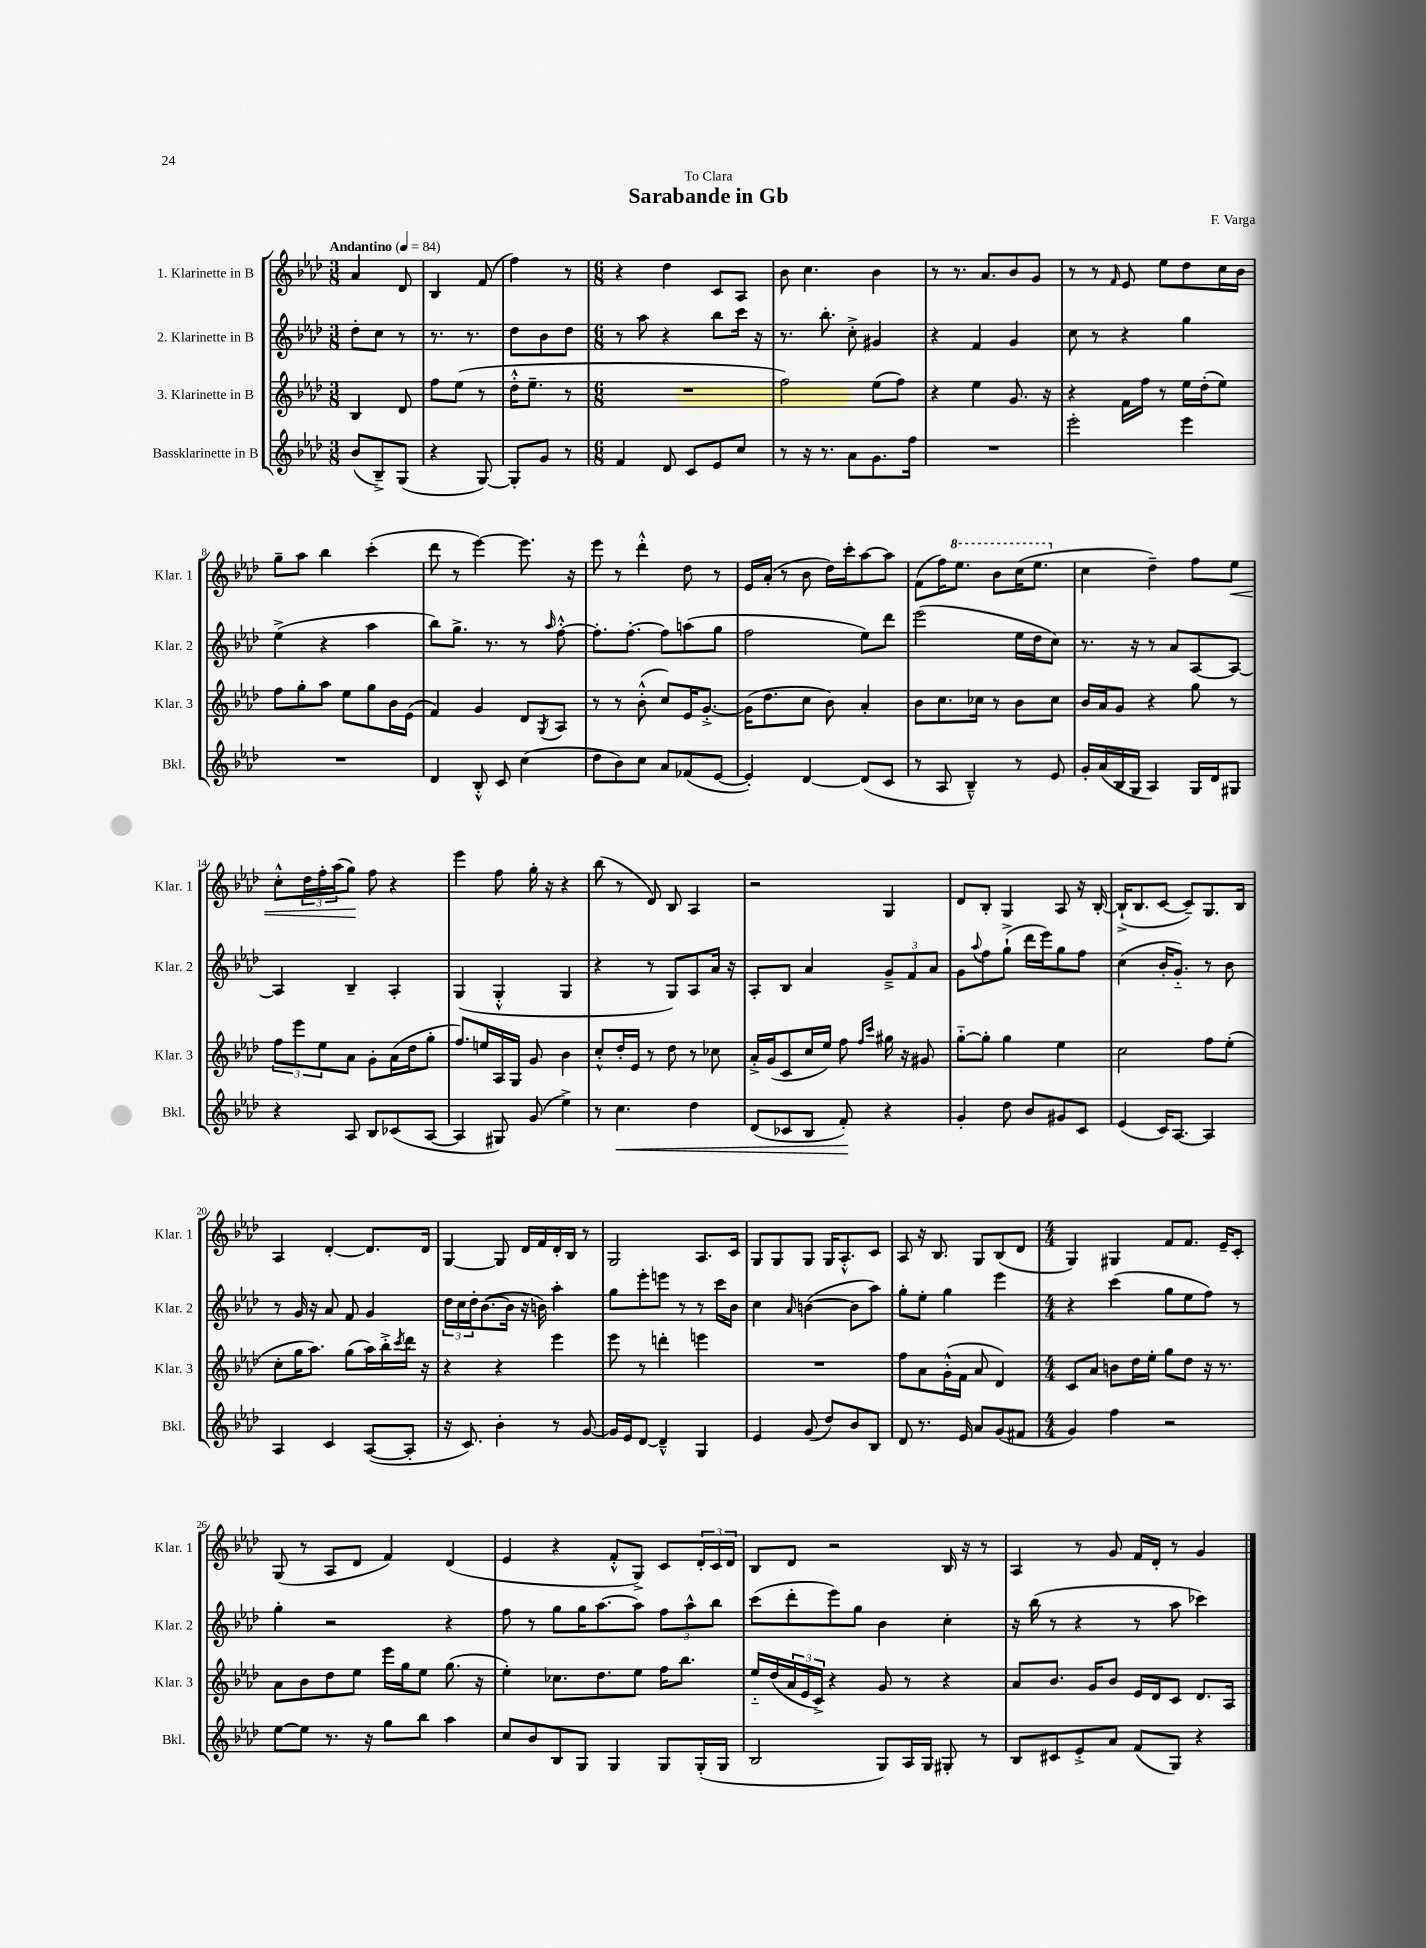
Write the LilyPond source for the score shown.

\header { title = "Sarabande in Gb" composer = "F. Varga" dedication = "To Clara" }
<<
\new StaffGroup <<
\new Staff = "s0" \with { instrumentName = "1. Klarinette in B" shortInstrumentName = "Klar. 1" } {
    \clef treble \key aes \major \numericTimeSignature \time 3/8 \tempo "Andantino" 4 = 84
    aes'4 des'8 |
    bes4 f'8( |
    f''4) r8 |
    \numericTimeSignature \time 6/8 r4 des''4 c'8 aes8 |
    bes'8 c''4. bes'4 |
    r8 r8. aes'8. bes'8 g'8 |
    r8 r8 \grace { f'16 } ees'8 ees''8 des''8 c''16 bes'16 |
    g''8-- aes''8 bes''4 c'''4-.( |
    des'''8 r8 ees'''4~) ees'''8. r16 |
    ees'''8 r8 des'''4-.-^ des''8 r8 |
    ees'16 aes'16-.( r8 bes'8 des''16) c'''16-. aes''8~ aes''8 |
    f'8( f''16) \ottava #1 ees'''8. bes''8 c'''16( ees'''8. \ottava #0 |
    c''4 des''4--) f''8 ees''8\< |
    c''8-.-^ \tuplet 3/2 { des''16 f''16-. aes''16( } g''8\!) f''8 r4 |
    ees'''4 f''8 g''16-. r16 r4 |
    bes''8( r8 des'8) bes8 aes4 |
    r2 g4 |
    des'8 bes8-. g4 aes8 r16 bes16~-. |
    bes16-!->( bes8. c'8~ c'8--) g8. bes16 |
    aes4 des'4~-. des'8. des'16 |
    g4~ g8 des'16 f'16 des'16-. bes16 r8 |
    g2 aes8. c'16 |
    g8 g8 g8 g16 aes8.-.-^ c'8 |
    aes8 r16 bes8. g8 bes8( des'8 |
    \numericTimeSignature \time 4/4 g4) gis4 f'8 f'8. ees'16-- c'8-. |
    g8( r8 aes8 des'8 f'4) des'4( |
    ees'4 r4 f'8-.-^ g8->) c'8 \tuplet 3/2 { des'16-. c'16 des'16 } |
    bes8 des'8 r2 bes16 r16 r8 |
    aes4 r8 g'8 f'16 des'16-. r8 g'4 \bar "|." |
}
\new Staff = "s1" \with { instrumentName = "2. Klarinette in B" shortInstrumentName = "Klar. 2" } {
    \clef treble \key aes \major \numericTimeSignature \time 3/8
    des''8-. c''8 r8 |
    r8. r8. |
    des''8 bes'8 des''8 |
    \numericTimeSignature \time 6/8 r8 aes''8 r4 bes''8 c'''16 r16 |
    r8. bes''8.-. c''8-.-> gis'4 |
    r4 f'4 g'4 |
    c''8 r8 r4 g''4 |
    ees''4->( r4 aes''4 |
    bes''8) g''8.-> r8. r8 \grace { aes''16 } f''8~-.-^ |
    f''8.-. f''8.~-. f''8 a''8( g''8 |
    f''2 ees''8) des'''8 |
    ees'''2( ees''16 des''16 c''8) |
    r8. r16 r8 aes'8 aes8~ aes8~ |
    aes4 bes4-- aes4-. |
    g4( g4-.-^ g4 |
    r4 r8 g8) aes8 aes'16 r16 |
    aes8-. bes8 aes'4 \tuplet 3/2 { g'8---> f'8 aes'8 } |
    g'8 \appoggiatura { aes''8 } f''8 g''8-!->( des'''16 ees'''16) g''8 f''8 |
    c''4( bes'16-. g'8.-_) r8 bes'8 |
    r8 g'16 r16 aes'8 f'8 g'4 |
    \tuplet 3/2 { des''16 c''16 des''16-. } bes'8.~( bes'16 r16 b'16) aes''4-. |
    g''8 ees'''8-. e'''8 r8 r8 c'''16 bes'16 |
    c''4 \grace { aes'16 } b'4~( b'8 aes''8) |
    g''8-. ees''8-. g''4 ees'''4 |
    \numericTimeSignature \time 4/4 r4 c'''4( g''8 ees''8 f''8) r8 |
    g''4-. r2 r4 |
    f''8 r8 g''8 g''16 aes''8.~ aes''8 \tuplet 3/2 { f''8 aes''8-^ bes''8 } |
    c'''8( des'''8-. ees'''8) g''8 bes'4 c''4-. |
    r16 bes''16( r8 r4 r8 aes''8 ces'''4) \bar "|." |
}
\new Staff = "s2" \with { instrumentName = "3. Klarinette in B" shortInstrumentName = "Klar. 3" } {
    \clef treble \key aes \major \numericTimeSignature \time 3/8
    bes4 des'8 |
    f''8 ees''8( r8 |
    des''16-.-^ ees''8.-- r8 |
    \numericTimeSignature \time 6/8 R2. |
    f''2) ees''8( f''8) |
    r4 ees''4 g'8. r16 |
    r4 f'16 f''16 r8 ees''16 des''16-.( ees''8) |
    f''8 g''8-. aes''8 ees''8 g''8 bes'16 ees'16( |
    f'4) g'4 des'8 \acciaccatura { g8 } aes8 |
    r8 r8 bes'8-.-^( c''8) ees'16 g'8.~-.-> |
    g'16( des''8. c''8 bes'8) aes'4-. |
    bes'8 c''8. ces''16 r8 bes'8 ces''8 |
    bes'16 aes'16 g'8 r4 g''8 r8 |
    \tuplet 3/2 { f''8 ees'''8 ees''8 } aes'8 g'8-. aes'16( des''16 g''8-. |
    f''8.) e''16 aes16 g16 g'8 bes'4 |
    c''8-.-^ des''16-. ees'16 r8 des''8 r8 ces''8 |
    aes'16-.-> g'16( c'8 c''16 ees''16) f''8 \grace { f''16 c'''16 } gis''16 r16 gis'8 |
    g''8~-_ g''8-. g''4 ees''4 |
    c''2 f''8 ees''8-.( |
    c''8-. g''16 aes''8.) g''8( aes''16) bes''16-.-> \acciaccatura { c'''8 } des'''16 r16 |
    r4 r4 ees'''4 |
    ees'''8 r8 d'''4-. e'''4 |
    R2. |
    f''8 aes'8 g'16-.-^( f'16 aes'8 des'4) |
    \numericTimeSignature \time 4/4 c'8 aes'8 b'8 des''16 ees''16-. g''8 des''8 r16 r8. |
    aes'8 bes'8 des''8 ees''8 ees'''16 g''16 ees''8 g''8.( r16 |
    ees''4-.) ces''8. des''8. ees''8 f''16 bes''8. |
    ees''16-_ des''16( \tuplet 3/2 { aes'16 ees'16 c'16->) } r4 g'8 r8 r4 |
    aes'8 bes'8. g'16 bes'8 ees'16 des'16 c'8 des'8. aes16 \bar "|." |
}
\new Staff = "s3" \with { instrumentName = "Bassklarinette in B" shortInstrumentName = "Bkl." } {
    \clef treble \key aes \major \numericTimeSignature \time 3/8
    bes'8( bes8--->) g8( |
    r4 g8~) |
    g8-. g'8 r8 |
    \numericTimeSignature \time 6/8 f'4 des'8 c'8 ees'8 c''8 |
    r8 r16 r8. aes'8 g'8. f''16 |
    R2. |
    ees'''2-. ees'''4 |
    R2. |
    des'4 bes8-.-^ c'8 c''4( |
    des''8 bes'8) c''8 aes'8 fes'8( ees'8~ |
    ees'4-.) des'4~ des'8( c'8 |
    r8 aes8 bes4---^) r8 ees'8 |
    g'16-. aes'16( bes16 g16 aes4) g16 des'16 gis8 |
    r4 aes8 bes8 ces'8( aes8~ |
    aes4 gis8) g'8( ees''4->) |
    r8 c''4.\< des''4 |
    des'8( ces'8 bes8 f'8-.\!) r4 |
    g'4-. des''8 bes'8 gis'8 c'8 |
    ees'4( c'16) aes8.~ aes4 |
    aes4 c'4 aes8~( aes8-. |
    r16 c'8.) bes'4-. r8 g'8~ |
    g'16 ees'16 des'8~ des'4---^ g4 |
    ees'4 g'8( des''8) bes'8 bes8 |
    des'8 r8. ees'16 aes'8 g'8( fis'8 |
    \numericTimeSignature \time 4/4 g'4) f''4 r2 |
    ees''8~ ees''8 r8. r16 g''8 bes''8 aes''4 |
    c''8 bes'8 bes8 g8 g4 g8 g16-.( g16 |
    bes2 g8) aes16 g16 gis8-. r8 |
    bes8 cis'8 ees'8-.-> aes'8 f'8( g8) r4 \bar "|." |
}
>>
>>
